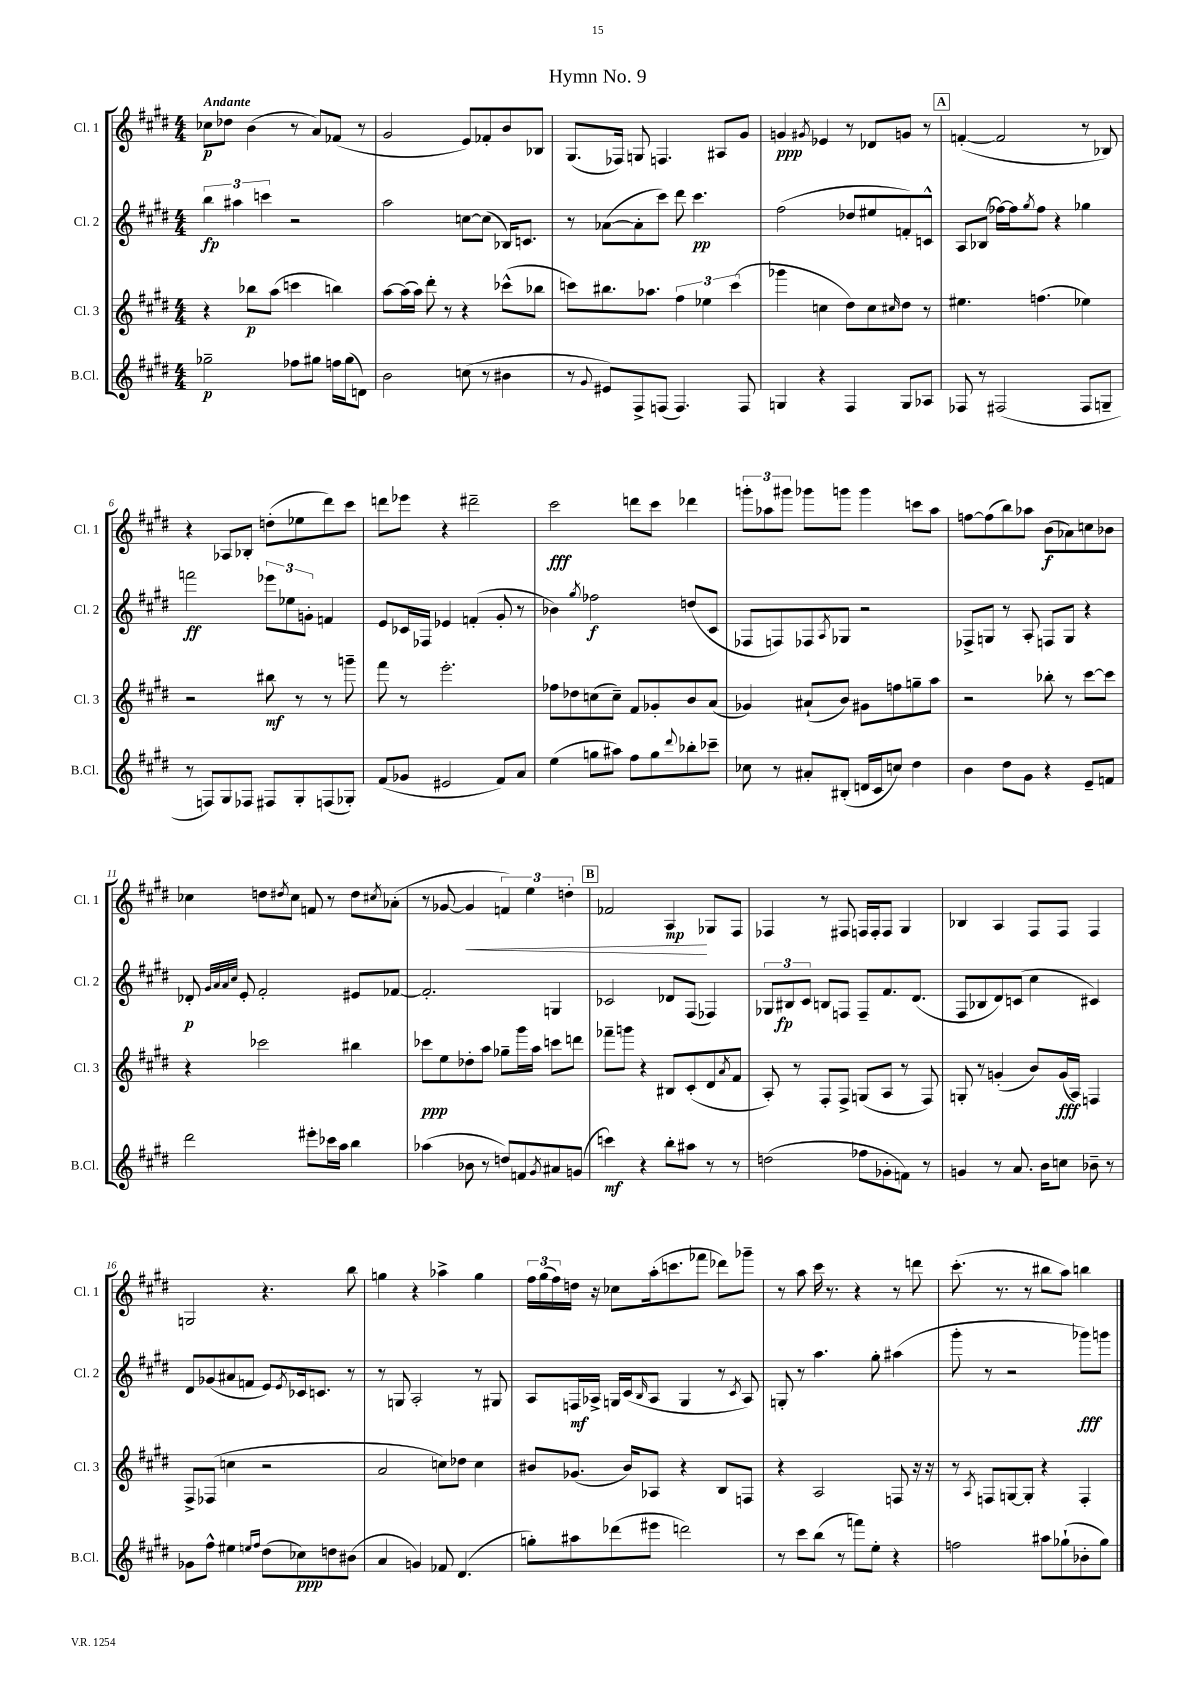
\header { title = "Hymn No. 9" }
<<
\new StaffGroup <<
\new Staff = "s0" \with { instrumentName = "Cl. 1" shortInstrumentName = "Cl. 1" } {
    \clef treble \key e \major \numericTimeSignature \time 4/4 \tempo "Andante"
    ces''8\p des''8 b'4( r8 a'8) fes'8( r8 |
    gis'2 e'8) fes'8-. b'8 bes8 |
    gis8.( fes16) g8 f4. ais8 gis'8 |
    g'4\ppp \acciaccatura { gis'8 } ees'4 r8 des'8 g'8 r8 |
    \mark \markup { \box "A" } f'4~-.( f'2 r8 bes8) |
    r4 aes8 bes8-. d''8-.( ees''8 dis'''8) cis'''8 |
    d'''8 ees'''8 r4 dis'''2-- |
    cis'''2\fff d'''8 cis'''8 des'''4 |
    \tuplet 3/2 { g'''8-. aes''8 gis'''8 } ges'''8 g'''8 g'''4 c'''8 aes''8 |
    f''8~ f''8( b''8) aes''8 b'8\f( aes'8) c''8 bes'8 |
    ces''4 d''8 \acciaccatura { dis''8 } ces''8 f'8 r8 dis''8 \acciaccatura { cis''8 } aes'8-.( |
    r8 ges'8~ ges'4\< \tuplet 3/2 { f'4) e''4 d''4-. } |
    \mark \markup { \box "B" } fes'2 a4\mp\! ges8 fis8 |
    fes4 r8 fis8 f16 f16-. f8 gis4 |
    bes4 a4 fis8 fis8 fis4 |
    g2 r4. b''8 |
    g''4 r4 aes''4-> g''4 |
    \tuplet 3/2 { fis''16 gis''16( fis''16) } d''16 r16 ces''8 a''16-.( c'''8. fes'''8 des'''8) ges'''8-- |
    r8 a''8 cis'''16 r8. r4 r8 d'''8 |
    cis'''8.-.( r8. r8 bis''8 a''8) b''4 \bar "|." |
}
\new Staff = "s1" \with { instrumentName = "Cl. 2" shortInstrumentName = "Cl. 2" } {
    \clef treble \key e \major \numericTimeSignature \time 4/4
    \tuplet 3/2 { b''4\fp ais''4 c'''4 } r2 |
    a''2 c''8~ c''8( bes16) c'8. |
    r8 aes'8~( aes'8-. cis'''8) dis'''8 cis'''4.\pp |
    fis''2( des''8 eis''8 f'8-.) c'8-^ |
    \mark \markup { \box "A" } a8 bes8( fes''16~) fes''16 \acciaccatura { gis''8 } fes''8 r4 ges''4 |
    f'''2\ff \tuplet 3/2 { ees'''8 ees''8 g'8-. } f'4 |
    e'8 ces'16 fes16 ees'4 f'4-.( gis'8-. r8 |
    bes'4) \acciaccatura { gis''8 } fes''2\f d''8( cis'8 |
    fes8 f8) fes8 \acciaccatura { a8 } ges8 r2 |
    fes8-> g8 r8 a8-. f8 g8 r4 |
    des'8-.\p \grace { gis'32 a'32 a'32 cis''32 } e'8-. fis'2-. eis'8 fes'8~ |
    fes'2.-. g4 |
    \mark \markup { \box "B" } ces'2 des'8 fis8( fes4) |
    \tuplet 3/2 { ges8 bis8\fp cis'8 } b8 f8 f8-- fis'8. dis'8.( |
    fis8 bes8 dis'8) c'8( cis''4 cis'4) |
    dis'8 ges'8( ais'8 f'8 e'8) \acciaccatura { e'8 } ces'16 c'8. r8 |
    r8 g8 a2-. r8 gis8 |
    a8 f16\mf aes16-> g16 cis'16( \grace { b16 } aes8 g4 r8 \acciaccatura { cis'8 } aes8) |
    g8-. r8 a''4. gis''8-. ais''4( |
    gis'''8-. r8 r2 ges'''8\fff) g'''8 \bar "|." |
}
\new Staff = "s2" \with { instrumentName = "Cl. 3" shortInstrumentName = "Cl. 3" } {
    \clef treble \key e \major \numericTimeSignature \time 4/4
    r4 bes''8\p a''8( c'''4 b''4) |
    a''8~ a''16( a''16) dis'''8-. r8 r4 ces'''8-^( bes''8 |
    c'''8) bis''8. aes''8. \tuplet 3/2 { fis''4 ees''4 c'''4( } |
    ges'''4 c''4 dis''8) c''8 \grace { cis''16 } dis''8 r8 |
    \mark \markup { \box "A" } eis''4. f''4.( ees''4) |
    r2 bis''8\mf r8 r8 g'''8-- |
    fis'''8 r8 e'''2.-. |
    fes''8 des''8 c''8( c''8--) fis'8 ges'8-. b'8 a'8( |
    ges'4) ais'8-!( b'8) gis'8 f''8 g''8-- a''8 |
    r2 bes''8-. r8 cis'''8~ cis'''8 |
    r4 ces'''2 bis''4 |
    ces'''8\ppp e''8 des''8-. a''8 ges''8-- gis'''16 a''16 c'''8 d'''8 |
    \mark \markup { \box "B" } fes'''8-- g'''8 r4 bis8 cis'8-.( dis'8 \acciaccatura { a'8 } fis'8 |
    a8-.) r8 fis8-. fis8-> g8( a8 r8 fis8) |
    g8-. r8 g'4-.( b'8) g'16\fff( a16) f4 |
    fis8-> fes8( c''4 r2 |
    a'2 c''8) des''8 c''4 |
    bis'8 ges'8.( bis'16) aes8 r4 b8 f8 |
    r4 a2 f8 r16 r16 |
    r8 \acciaccatura { a8 } f8 g8~ g8-. r4 f4-. \bar "|." |
}
\new Staff = "s3" \with { instrumentName = "B.Cl." shortInstrumentName = "B.Cl." } {
    \clef treble \key e \major \numericTimeSignature \time 4/4
    ges''2--\p fes''8 gis''8 f''16 gis''16( d'8) |
    b'2 c''8( r8 bis'4 |
    r8 \appoggiatura { gis'8 } eis'8) fis8-> f8( f4.) f8 |
    g4 r4 fis4 g8 aes8 |
    \mark \markup { \box "A" } fes8 r8 fis2( fis8 g8-- |
    r8 f8) gis8 fes8 fis8 gis8-. f8( ges8-.) |
    fis'8( ges'8 eis'2 fis'8) a'8 |
    e''4( g''8 ais''8) fis''8 g''8 \appoggiatura { dis'''8 } bes''8-. ces'''8-- |
    ces''8 r8 ais'8-. bis8-.( d'16 cis'16 c''8) dis''4 |
    b'4 dis''8 gis'8 r4 e'8-- f'8 |
    dis'''2 eis'''8-. ces'''16 a''16 b''4 |
    aes''4( bes'8 r8 d''8) f'8 \acciaccatura { gis'8 } ais'8 g'8( |
    \mark \markup { \box "B" } c'''4\mf) r4 b''8-. ais''8 r8 r8 |
    d''2( fes''8 ges'8-. f'8) r8 |
    g'4 r8 a'8. b'16 c''8 bes'8-- r8 |
    ges'8 fis''8-^ eis''4 \grace { e''16 fis''16 } dis''8( ces''8\ppp) d''8 bis'8( |
    a'4 g'4) fes'8 dis'4.( |
    g''8-.) ais''8 des'''8( eis'''8 d'''2) |
    r8 cis'''8 b''8( r8 f'''8) e''8-. r4 |
    f''2 ais''8 ges''8-!( bes'8-. ges''8) \bar "|." |
}
>>
>>
